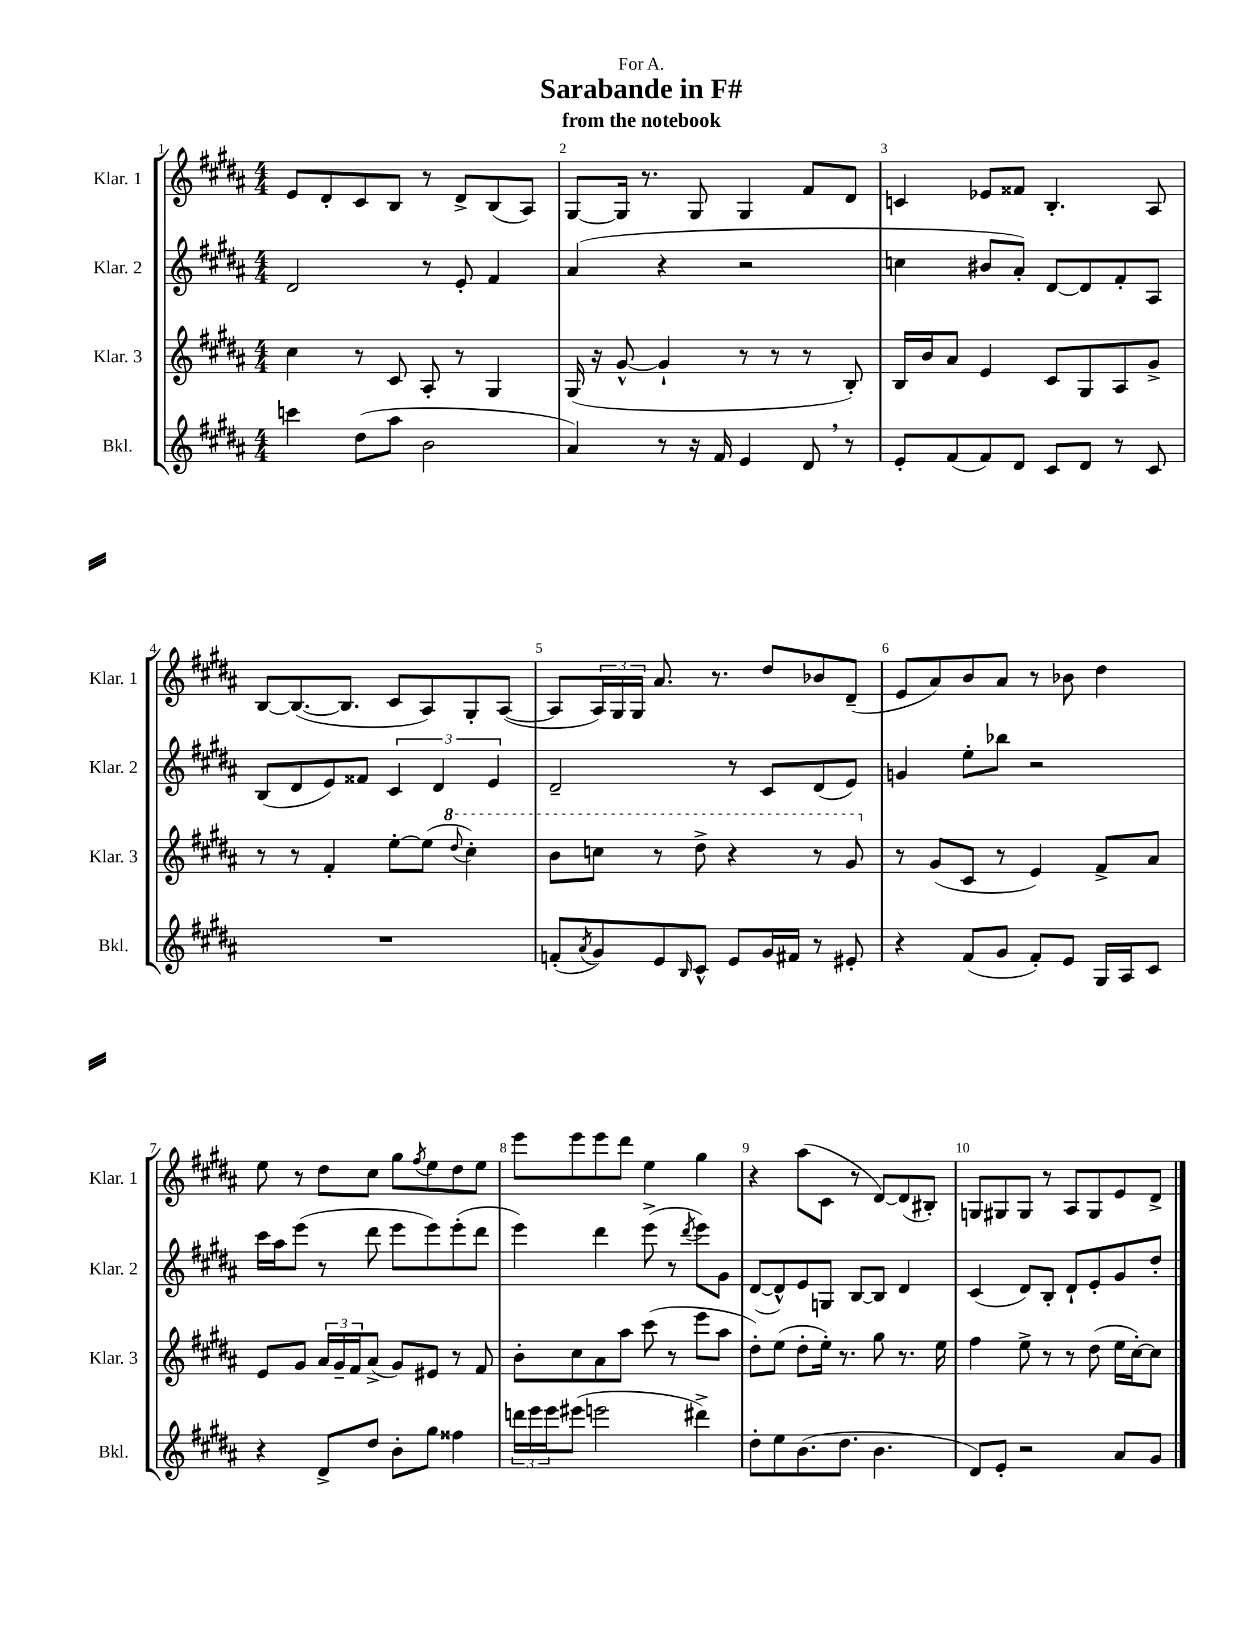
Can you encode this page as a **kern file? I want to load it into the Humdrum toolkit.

**kern	**kern	**kern	**kern
*staff4	*staff3	*staff2	*staff1
*clefG2	*clefG2	*clefG2	*clefG2
*k[f#c#g#d#a#]	*k[f#c#g#d#a#]	*k[f#c#g#d#a#]	*k[f#c#g#d#a#]
*M4/4	*M4/4	*M4/4	*M4/4
4ccc	4cc#	2d#	8e
.	.	.	8d#'
(8dd#	8r	.	8c#
8aa#	8c#	.	8B
2b	8A#'	8r	8r
.	8r	8e'	8d#^
.	4G#	4f#	(8B
.	.	.	8A#)
=	=	=	=
4a#)	(16G#	(4a#	[8G#
.	16r	.	.
.	[8g#^^	.	16G#]
.	.	.	8.r
8r	4g#`]	4r	.
16r	.	.	8G#
16f#	.	.	.
4e	8r	2r	4G#
.	8r	.	.
8d#	8r	.	8f#
8r	8B')	.	8d#
=	=	=	=
8e'	16B	4cc	4c
.	16b	.	.
(8f#	8a#	.	.
8f#)	4e	8b#	8e-
8d#	.	8a#')	8f##
8c#	8c#	[8d#	4.B'
8d#	8G#	8d#]	.
8r	8A#	8f#'	.
8c#	8g#^	8A#	8A#
=	=	=	=
1r	8r	(8B	[8B
.	8r	8d#	(8.B_
.	4f#'	8e)	.
.	.	.	8.B]
.	.	8f##	.
.	[8ee'	6c#	8c#
.	(8ee]	.	8A#)
.	.	6d#	.
.	8qqddd#	.	.
.	4ccc#')	.	8G#'
.	.	6e	.
.	.	.	([8A#
=	=	=	=
(8f'	8bb	2d#~	8A#]
8qa#	.	.	.
8g#)	8ccc	.	24A#)
.	.	.	24G#
.	.	.	24G#
8e	8r	.	8.a#
16qqB	.	.	.
8c#^^	8ddd#^	.	.
.	.	.	8.r
8e	4r	8r	.
16g#	.	8c#	8dd#
16f#	.	.	.
8r	8r	(8d#	8b-
8e#'	8gg#	8e)	(8d#~
=	=	=	=
4r	8r	4g	8e
.	(8g#	.	8a#)
(8f#	8c#	8ee'	8b
8g#	8r	8bb-	8a#
8f#')	4e)	2r	8r
8e	.	.	8b-
16G#	8f#^	.	4dd#
16A#	.	.	.
8c#	8a#	.	.
=	=	=	=
4r	8e	16ccc#	8ee
.	.	16aa#	.
.	8g#	(8eee	8r
8d#^	24a#	8r	8dd#
.	24g#~	.	.
.	24f#	.	.
8dd#	(8a#^	8ddd#	8cc#
8b'	8g#)	8eee	8gg#
.	.	.	8qff#
8gg#	8e#	8eee)	8ee
4ff##	8r	(8eee'	8dd#
.	8f#	8ddd#	8ee
=	=	=	=
24ddd	8b'	4eee)	8eee
24eee	.	.	.
24eee	.	.	.
(8eee#	8cc#	.	8eee
2eee	8a#	4ddd#	8eee
.	8aa#	.	8ddd#
.	(8ccc#	(8eee^	4ee
.	8r	8r	.
.	.	8qddd#	.
4ddd#^)	8eee	8eee)	4gg#
.	8aa#	8g#	.
=	=	=	=
8dd#'	8dd#')	([8d#	4r
8ee	(8ee	8d#^^])	.
(8.b	8dd#'	8e	(8aa#
.	16ee')	8G	8c#
8.dd#	8.r	.	.
.	.	[8B	8r
4.b	8gg#	8B]	[8d#)
.	8.r	4d#	(8d#]
.	.	.	8B#')
.	16ee	.	.
=	=	=	=
8d#)	4ff#	(4c#	8G
8e'	.	.	8G#
2r	8ee^	8d#)	8G#
.	8r	8B'	8r
.	8r	8d#`	8A#
.	(8dd#	8e'	8G#
8a#	16ee	8g#	8e
.	[16cc#')	.	.
8g#	8cc#]	8dd#'	8d#^
==	==	==	==
*-	*-	*-	*-
